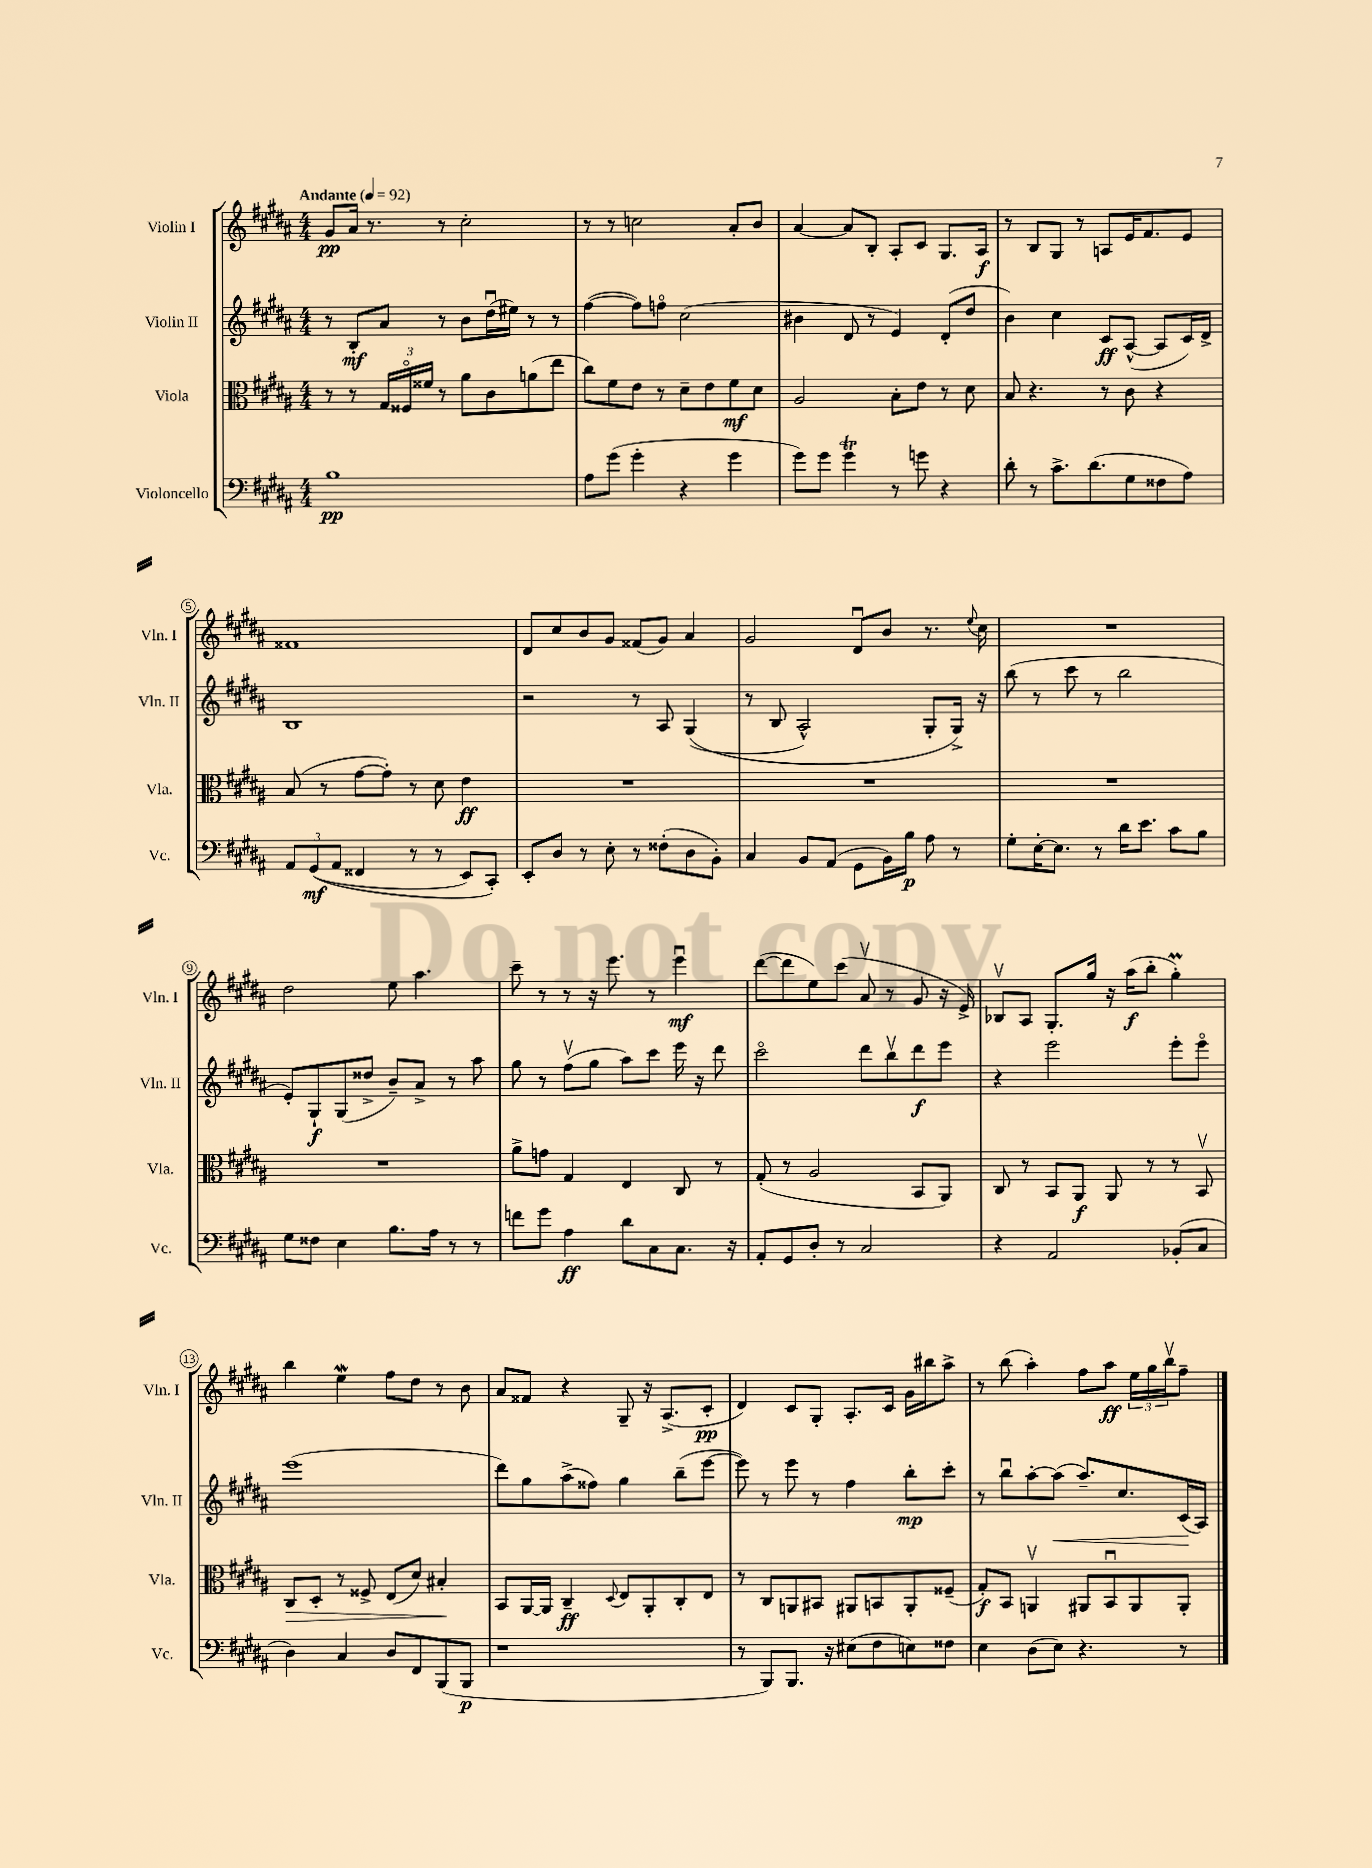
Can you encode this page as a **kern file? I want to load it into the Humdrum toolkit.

**kern	**kern	**kern	**kern
*staff4	*staff3	*staff2	*staff1
*clefF4	*clefC3	*clefG2	*clefG2
*k[f#c#g#d#a#]	*k[f#c#g#d#a#]	*k[f#c#g#d#a#]	*k[f#c#g#d#a#]
*M4/4	*M4/4	*M4/4	*M4/4
*MM92	*MM92	*MM92	*MM92
1B	8r	8r	8g#
.	8r	8B'	16a#
.	.	.	8.r
.	24G#	8a#	.
.	24F##o	.	.
.	24f##	.	.
.	8r	8r	8r
.	8a#	8b	2cc#'
.	8c#	(16dd#u	.
.	.	16ee#)	.
.	(8a	8r	.
.	8ee	8r	.
=	=	=	=
8A#	8cc#)	([4ff#	8r
(8g#	8f#	.	8r
4g#'	8e	8ff#])	2cc
.	8r	8ffo	.
4r	8d#~	(2cc#	.
.	8e	.	.
4g#	8f#	.	8a#'
.	8d#	.	8b
=	=	=	=
8g#)	2A#	4b#	[4a#
8g#	.	.	.
4g#	.	8d#	8a#]
.	.	8r	8B'
8r	8B'	4e)	8A#'
8g	8e	.	8c#
4r	8r	(8d#'	8.G#
.	8d#	8dd#	.
.	.	.	16A#
=	=	=	=
8d#'	8B	4b)	8r
8r	4.r	.	8B
8.c#^	.	4cc#	8G#
.	.	.	8r
(8.d#	.	.	.
.	8r	8c#	8A
8G#	8c#	([8A#^^	16e
.	.	.	8.f#
8F##	4r	8A#]	.
8A#)	.	16c#)	8e
.	.	16d#^	.
=	=	=	=
12AA#	(8B	1B	1f##
&((12GG#	.	.	.
.	8r	.	.
12AA#	.	.	.
4FF##	[8g#	.	.
.	8g#'])	.	.
8r	8r	.	.
8r	8d#	.	.
8EE)	4e	.	.
8CC#'&)	.	.	.
=	=	=	=
8EE'	1r	2r	8d#
8D#	.	.	8cc#
8r	.	.	8b
8E'	.	.	8g#
8r	.	8r	(8f##
(8F##'	.	8A#	8g#)
8D#	.	&((4G#	4a#
8BB')	.	.	.
=	=	=	=
4C#	1r	8r	2g#
.	.	8B	.
8BB	.	2A#^^)	.
(8AA#	.	.	.
8GG#	.	.	8d#u
16BB)	.	.	8b
16B	.	.	.
8A#	.	8G#'	8.r
8r	.	16G#^&)	.
.	.	.	8qqee
.	.	16r	16cc#
=	=	=	=
8G#'	1r	(8bb	1r
[16E'	.	8r	.
8.E]	.	.	.
.	.	8ccc#	.
8r	.	8r	.
16d#	.	2bb	.
8.e	.	.	.
8c#	.	.	.
8B	.	.	.
=	=	=	=
8G#	1r	8e')	2dd#
8F##	.	8G#`	.
4E	.	(8G#	.
.	.	8dd##^	.
8.B	.	8b~)	8ee
.	.	8a#^	4.aa#
16A#	.	.	.
8r	.	8r	.
8r	.	8aa#	.
=	=	=	=
8f	8a#^	8gg#	8ccc#~
8g#	8g	8r	8r
4A#	4G#	(8ff#v	8r
.	.	8gg#	16r
.	.	.	8.eee
8d#	4E	8aa#)	.
8C#	.	8ccc#	8r
8.C#	8C#	16eee	4eeeu
.	.	16r	.
.	8r	8ddd#	.
16r	.	.	.
=	=	=	=
8AA#'	(8G#'	2ccc#o	([8ddd#
8GG#	8r	.	8ddd#]
8D#'	2A#	.	8ee)
8r	.	.	(8ccc#
2C#	.	8ddd#	8a#v
.	.	8bbv	8r
.	8BB	8ddd#	8g#
.	8AA#)	8eee	16r
.	.	.	16e^)
=	=	=	=
4r	8C#	4r	8B-v
.	8r	.	8A#
2AA#	8BB	2eee	8.G#'
.	8AA#	.	.
.	.	.	16gg#
.	8AA#	.	16r
.	.	.	(16aa#
.	8r	.	8bb'
(8BB-'	8r	8eee'	4gg#')
8C#	8BBv	8eeeo	.
=	=	=	=
4D#)	8C#	(1eee	4bb
.	8D#'	.	.
4C#	8r	.	4ee
.	8F##^	.	.
8D#	(8E	.	8ff#
8FF#	8d#)	.	8dd#
(8BBB	4B#'	.	8r
8BBB	.	.	8b
=	=	=	=
1r	8BB	8ddd#)	8a#
.	[16AA#	8gg#	8f##
.	16AA#]	.	.
.	4C#~	(8aa#^	4r
.	.	8ff##)	.
.	8qqD#	.	.
.	8E	4gg#	8G#~
.	8AA#'	.	16r
.	.	.	(8.A#^
.	8C#'	(8bb~	.
.	8E	[8eee	8c#'
=	=	=	=
8r	8r	8eee])	4d#)
8BBB)	8C#	8r	.
8.BBB	8AA	8eee	8c#
.	8BB#	8r	8G#'
16r	.	.	.
(8E#	8AA#	4ff#	8.A#'
8F#	8BB	.	.
.	.	.	16c#
8E)	8AA#'	8bb'	16g#
.	.	.	16bb#
8F##	(8F##~	8ccc#'	8aa#^
=	=	=	=
4E	8G#')	8r	8r
.	8BB	8bbu	(8bb
(8D#	4AAv	[8aa#'	4aa#')
8E)	.	(8aa#]	.
4.r	8AA#	8.aa#~)	8ff#
.	8BBu	.	8aa#
.	.	8.cc#	.
.	8AA#	.	24ee
.	.	.	24gg#
.	.	.	24bbv
8r	8AA#'	(16c#	8ff#~
.	.	16A#)	.
==	==	==	==
*-	*-	*-	*-
